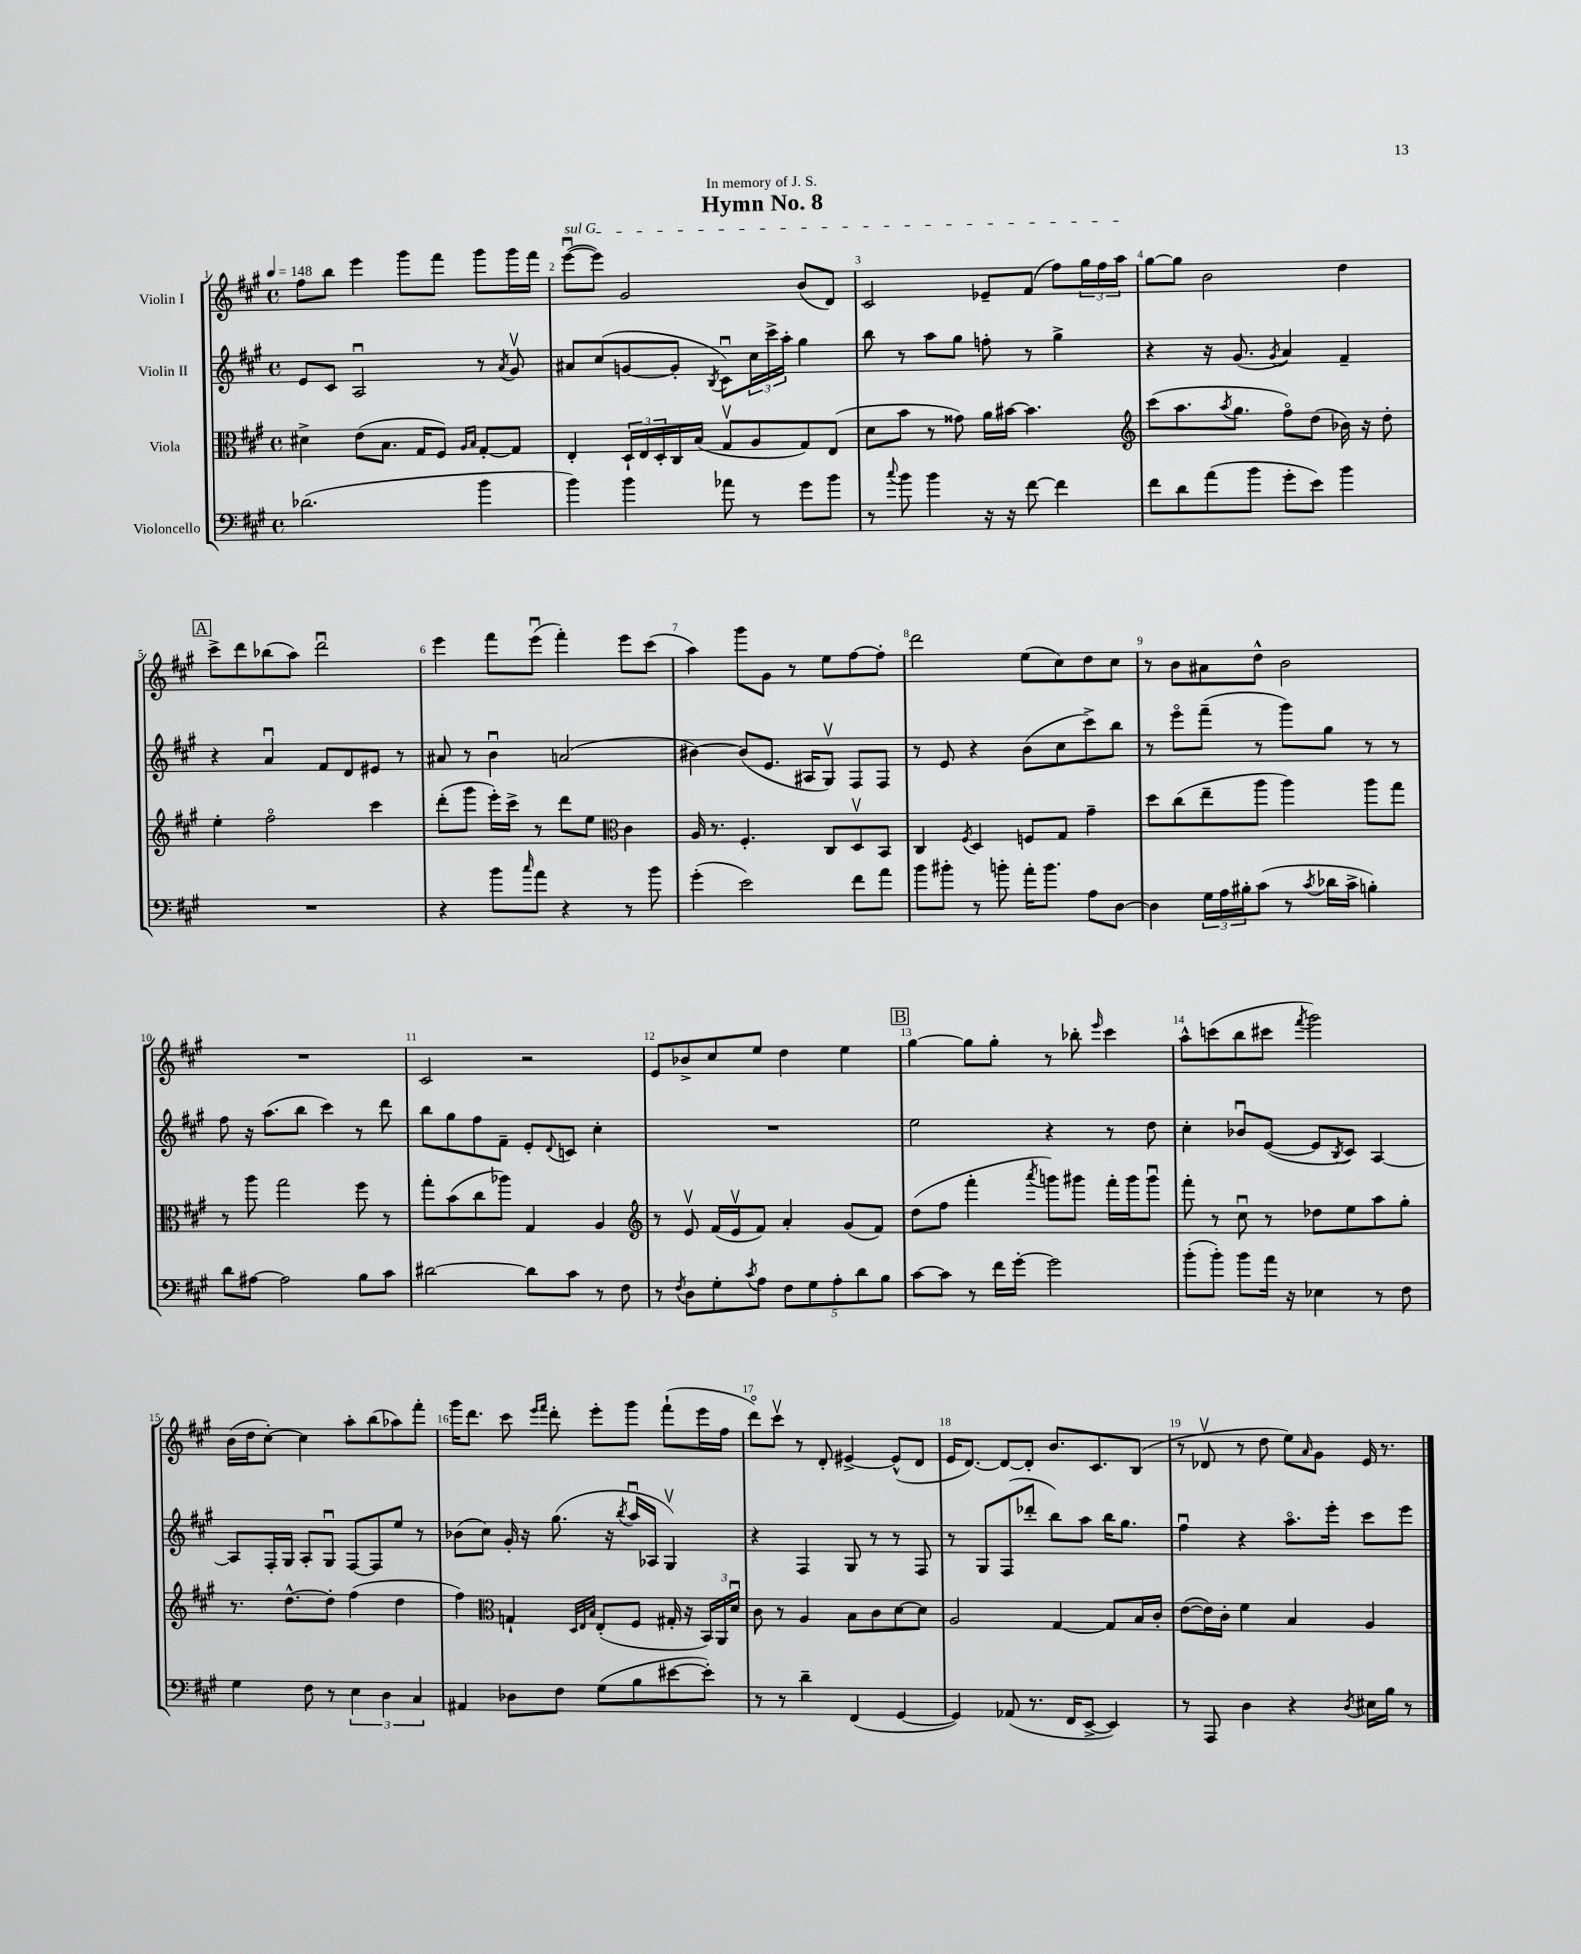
\header { title = "Hymn No. 8" dedication = "In memory of J. S." }
<<
\new StaffGroup <<
\new Staff = "s0" \with { instrumentName = "Violin I" } {
    \clef treble \key a \major \defaultTimeSignature \time 4/4 \tempo 4 = 148
    fis''8 b''8 e'''4 gis'''8 fis'''8 gis'''8 gis'''16 fis'''16 |
    \once \override TextSpanner.bound-details.left.text = \markup { \italic "sul G" } e'''8~\downbow\startTextSpan( e'''8) gis'2 b'8( d'8) |
    cis'2 ees'8-- fis'8( fis''8) \tuplet 3/2 { gis''16 fis''16 a''16\stopTextSpan } |
    gis''8~ gis''8 b'2 d''4 |
    \mark \markup { \box "A" } cis'''8-> d'''8 bes''8( a''8) d'''2\downbow |
    e'''4 fis'''8 e'''8\downbow( fis'''4-.) e'''8 cis'''8( |
    a''4) gis'''8 gis'8 r8 e''8 fis''8~ fis''8-. |
    d'''2 e''8( cis''8) d''8 cis''8 |
    r8 b'8 ais'8 d''8-^ b'2 |
    R1 |
    cis'2 r2 |
    e'8 bes'8-> cis''8 e''8 d''4 e''4 |
    \mark \markup { \box "B" } gis''4~ gis''8 gis''8-. r8 bes''8-. \grace { e'''16 } cis'''4 |
    a''8-^ c'''8( b''8 cis'''8 \acciaccatura { fis'''8 } gis'''2) |
    b'16( d''16 cis''8~-.) cis''4 a''8-. b''8( aes''8) fis'''8-. |
    gis'''16 d'''8. cis'''8 \grace { e'''16 fis'''16 } d'''8-. e'''8-. gis'''8 fis'''8-!( e'''16 fis''16 |
    d'''8\flageolet) cis'''8\upbow r8 d'8-. eis'4~-> eis'8-^( d'8 |
    e'16 d'8.~) d'8~ d'8-. b'8. cis'8. b8( |
    r8 des'8\upbow r8 d''8 e''8) \grace { a'16 } gis'8 e'16 r8. \bar "|." |
}
\new Staff = "s1" \with { instrumentName = "Violin II" } {
    \clef treble \key a \major \defaultTimeSignature \time 4/4
    e'8 cis'8 a2\downbow r8 \acciaccatura { a'8 } gis'8\upbow |
    ais'8 cis''8( g'8~ g'8-. \acciaccatura { b8 } cis'8\downbow) \tuplet 3/2 { cis''16 cis'''16-> a''16-. } gis''4 |
    b''8 r8 a''8 gis''8 f''8-. r8 gis''4-> |
    r4 r16 gis'8.( \acciaccatura { gis'8 } a'4) fis'4-- |
    \mark \markup { \box "A" } r4 a'4\downbow fis'8 d'8 eis'8 r8 |
    ais'8 r8 b'4\downbow a'2( |
    bis'4~) bis'8( e'8. ais16 gis8\upbow) fis8 fis8 |
    r8 e'8 r4 b'8( cis''8 cis'''8->) b''8 |
    r8 e'''8\flageolet fis'''8--( r8 gis'''8) gis''8 r8 r8 |
    fis''8 r16 a''8.( b''8 cis'''4) r8 d'''8 |
    b''8 gis''8 fis''8 fis'8-- e'8-. \appoggiatura { d'8 } c'8 cis''4-. |
    R1 |
    \mark \markup { \box "B" } e''2 r4 r8 d''8 |
    cis''4-. bes'8\downbow e'8~( e'8 \acciaccatura { b8 } cis'8) a4~ |
    a8 fis16-. gis16 a8-. gis8\downbow fis8~ fis8 e''8 r8 |
    bes'8( cis''8) gis'16-. r16 gis''8.( r16 \acciaccatura { b''8 } a''16\downbow aes16 gis4\upbow) |
    r4 fis4 gis8 r8 r8 fis8 |
    r8 gis8 fis8( des'''8-. b''8) a''8 b''16 gis''8. |
    fis''4\downbow r4 a''8.\flageolet e'''16-. cis'''8 e'''8 \bar "|." |
}
\new Staff = "s2" \with { instrumentName = "Viola" } {
    \clef alto \key a \major \defaultTimeSignature \time 4/4
    dis'4-> e'8( b8. gis16 fis8) \grace { a16 b16 } gis8~-. gis8 |
    e4-. \tuplet 3/2 { d16-! e16 d16-. } cis16 b16( gis8\upbow a8 gis8) e8( |
    d'8 b'8 r8 gisis'8) a'16 bis'16~ bis'4. |
    \clef treble cis'''8( a''8. \acciaccatura { a''8 } gis''8. fis''8\flageolet) d''8( bes'16) r16 d''8-. |
    \mark \markup { \box "A" } e''4-. fis''2\flageolet cis'''4 |
    d'''8-.( gis'''8 e'''16-.) cis'''16-> r8 d'''8 e''8 \clef alto cis'4 |
    a16 r8. fis4.-. cis8 d8\upbow b,8 |
    cis4 \acciaccatura { fis8 } d4 f8 gis8 gis'4-- |
    d''8 cis''8( e''8-- a''8 a''4) a''8 gis''8 |
    r8 a''8 gis''2 fis''8 r8 |
    gis''8-. b'8( cis''8 aes''8) gis4 a4 |
    \clef treble r8 e'8\upbow fis'16( e'16\upbow fis'8) a'4-. gis'8( fis'8) |
    \mark \markup { \box "B" } d''8( fis''8 fis'''4-. \acciaccatura { a'''8 } g'''8) gis'''8 fis'''16-. gis'''16 gis'''8\downbow |
    fis'''8-. r8 cis''8\downbow r8 des''8 e''8 a''8 gis''8-. |
    r8. d''8.~-^ d''8-. fis''4( d''4 |
    fis''4) \clef alto g4-! \grace { d32 e32 b32 } e8-.( fis8 gis16-. r16 \tuplet 3/2 { b,16) a,16 d'16\downbow } |
    cis'8 r8 a4 b8 cis'8 d'8~ d'8 |
    a2 gis4~ gis8 b16 cis'16-. |
    e'8~( e'16) cis'16-. fis'4 b4 a4 \bar "|." |
}
\new Staff = "s3" \with { instrumentName = "Violoncello" } {
    \clef bass \key a \major \defaultTimeSignature \time 4/4
    des'2.( b'4 |
    b'4) b'4 aes'8 r8 gis'8 b'8 |
    r8 \appoggiatura { cis''8 } b'8 b'4 r16 r16 fis'8~ fis'4 |
    fis'8 d'8 a'8( b'8 gis'8-. e'8) b'4 |
    \mark \markup { \box "A" } R1 |
    r4 b'8 \grace { cis''16 } a'8 r4 r8 b'8 |
    gis'4-.( e'2) fis'8 a'8 |
    b'8 bis'8-. r8 b'8-. a'16-. b'8. a8 d8~ |
    d4 \tuplet 3/2 { gis16 a16 bis16-. } cis'8( r8 \acciaccatura { cis'8 } des'16 cis'16-> b4-.) |
    d'8 ais8~ ais2 b8 cis'8 |
    dis'2~ dis'8 cis'8 r8 fis8 |
    r8 \acciaccatura { fis8 } d8 gis8-. \acciaccatura { cis'8 } a8 \tuplet 5/4 { fis8 gis8 a8-. d'8 b8 } |
    \mark \markup { \box "B" } cis'8~ cis'8 r8 fis'16 gis'16~-. gis'2 |
    b'8-.( b'8-.) b'8 a'16 r16 ees4 r8 fis8 |
    gis4 fis8 r8 \tuplet 3/2 { e4 d4 cis4 } |
    ais,4 des8 fis8 gis8( b8 eis'8~ eis'8-.) |
    r8 r8 d'4-- fis,4( gis,4~ |
    gis,4) aes,8( r8. fis,16 e,8~-> e,4) |
    r8 a,,8 d4 r4 \acciaccatura { d8 } eis16 b16 r8 \bar "|." |
}
>>
>>
\layout { \context { \Score \override BarNumber.break-visibility = ##(#f #t #t) barNumberVisibility = #all-bar-numbers-visible } }
